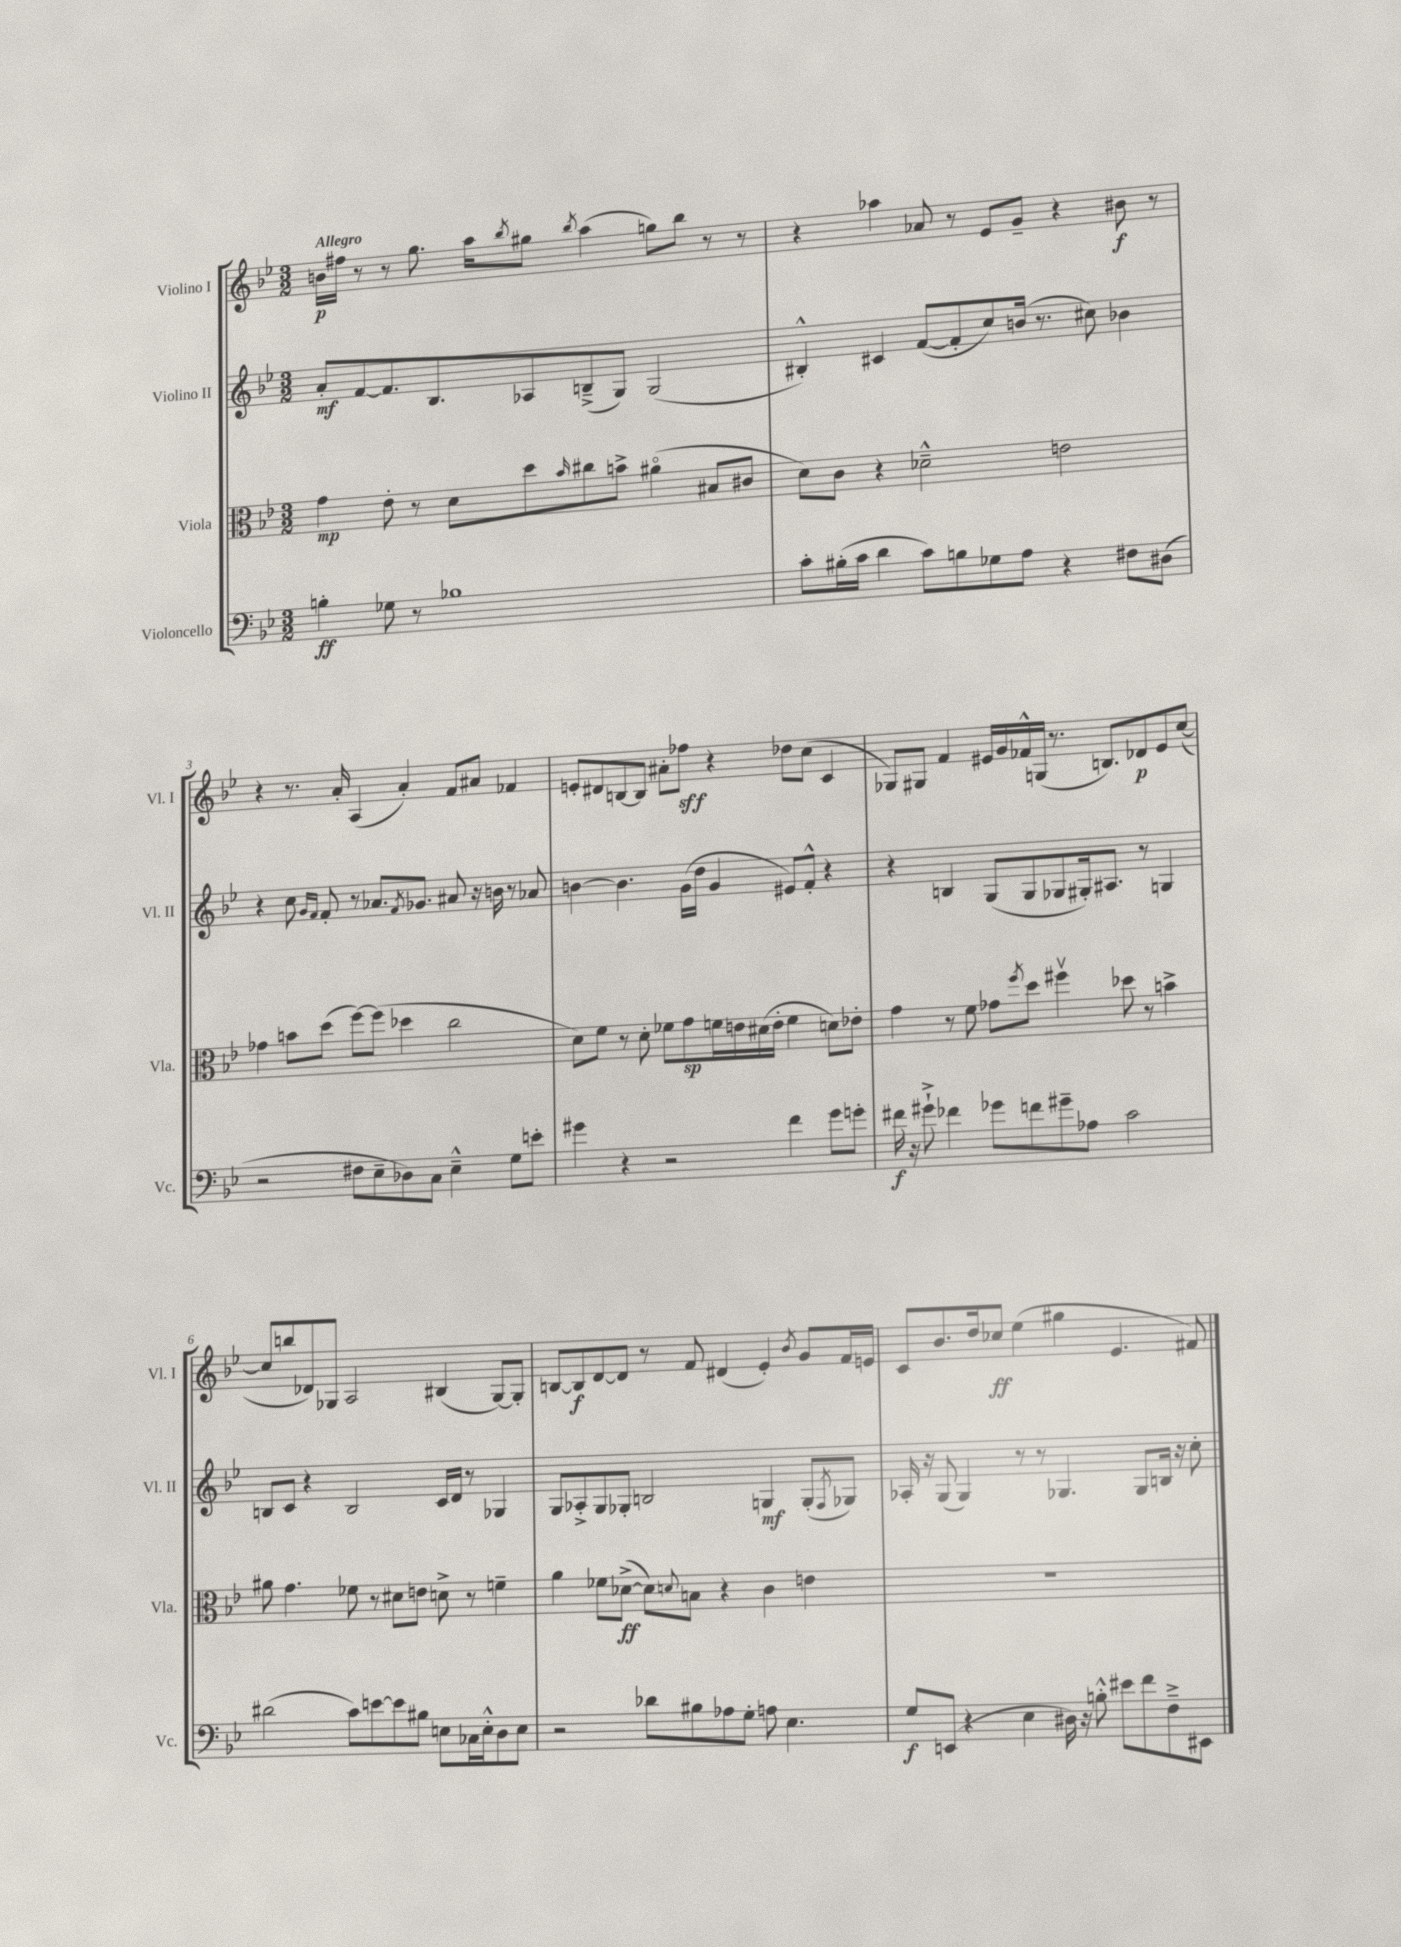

**kern	**kern	**kern	**kern
*staff4	*staff3	*staff2	*staff1
*clefF4	*clefC3	*clefG2	*clefG2
*k[b-e-]	*k[b-e-]	*k[b-e-]	*k[b-e-]
*M3/2	*M3/2	*M3/2	*M3/2
4B'\	4g\	8a'/L	16b\LL
.	.	.	16ff#\JJ
.	.	[8f/	8r
8G-\	8e-'\	8.f/]	8r
8r	8r	.	8.gg\
.	.	8.B-/	.
1B-	8d\L	.	.
.	.	.	16aa\LK
.	.	.	8qbb-/
.	8dd\	8A-/	8gg#\J
.	16qqb-/	.	8qbb-/
.	8cc#\	(8B~^/	(4aa\
.	8b^\J	8G/J)	.
.	(4a#o\	(2G/	8gg\L)
.	.	.	8bb-\J
.	8B#/L	.	8r
.	8c#/J	.	8r
=	=	=	=
8c'\L	8d\L)	4B#'^^/)	4r
(16B#'\L	8c\J	.	.
16c\JJ	.	.	.
4d\	4r	4c#/	4aa-\
8c\L)	2d-~^^\	([8f/L	8a-/
8B\	.	8f'/]	8r
8G-\	.	8cc/)	8e-/L
8A\J	.	(16b/Jk	8g~/J
.	.	8.r	.
4r	2e\	.	4r
.	.	8cc#\)	.
8F#\L	.	4b-\	8b#\
(8D#\J	.	.	8r
=	=	=	=
2r	4g-\	4r	4r
.	8b\L	8cc\	8.r
.	.	16qqg/LL	.
.	.	16qqf/JJ	.
.	(8dd\J	8f'/	.
.	.	.	16a'/
8F#\L	[8ff\L)	8r	(4A/
8E-~\	(8ff\]J	8.a-/L	.
8D-\)	4dd-\	.	4a'/)
.	.	8qf/	.
.	.	8.g-/J	.
8C\J	.	.	.
4E-~^^\	2cc\	8a#/	8f/L
.	.	16r	8a#/J
.	.	16b\	.
8G\L	.	8r	4f-/
8e'\J	.	8a-/	.
=	=	=	=
4g#\	8d\L)	[4b\	8e'/L
.	8f\J	.	8d#/
4r	8r	4.b\]	[8B/
.	8d'\	.	8B/]J
2r	8f-\L	.	8a#'\L
.	8g\	(16g\LL	8ff-\J
.	.	16dd\JJ	.
.	16f\L	4g/	4r
.	16e\	.	.
.	(16d#\	.	.
.	16e'\JJ	.	.
4f\	4f\	8e#/L)	8dd-\L
.	.	8f'^^/J	(8cc\J
8g#\L	8d\L)	4r	4c/
8g'\J	8e-'\J	.	.
=	=	=	=
16f#\	4g\	4r	8G-/L)
16r	.	.	.
8g#`^\	.	.	8G#/J
4f-\	8r	4B/	4f/
.	8f\	.	.
8g-\L	8g-\L	(8G/L	16e#/LL
.	.	.	16g/
.	8qff/	.	.
8f\	8dd\J	8G/	16f-^^/
.	.	.	(16G/JJ
8g#~\	4ff#v\	8G-/	8.r
8A-\J	.	16G#'/k)	.
.	.	8.A#/J	8.B/L)
2c\	8dd-\	.	.
.	8r	8r	8d-/
.	4b^\	4G/	8e#/
.	.	.	([8cc/J
=	=	=	=
(2d#\	8a#\	8B/L	8cc/]L
.	4.g\	8c/J	8bb/
.	.	4r	8d-/)
.	.	.	8G-/J
8c\L)	8f-\	2B/	2A/
[8e\	8r	.	.
8e\]	8d#\L	.	.
8B#\J	8e\J	.	.
8E\L	8d^\	16c/LL	(4B#/
.	.	16d/JJ	.
16C-\L	8r	8r	.
16E'^^\J	.	.	.
8D\	4f~\	4G-/	[8G-/L)
8E\J	.	.	8G-'/]J
=	=	=	=
2r	4a\	8G/L	[8B/L
.	.	8A-'^/	8B/]
.	8f-\L	8G/	[8d/
.	([8d-^\J	8G-'/J	8d/]J
8d-\L	8d-\]L)	2B/	8r
.	8qqd/	.	.
8B#\	8B\J	.	8f/
8A-\	4r	.	(4d#/
8G'\J	.	.	.
8A\	4c\	4G/	4e-'/)
4.E-\	.	.	.
.	.	.	8qb-/
.	4e\	(8G'/L	8g/L
.	.	8qF/	.
.	.	8G-/J)	16f/L
.	.	.	16e/JJ
=	=	=	=
8G/L	1.r	16A-'/	8c/L
.	.	16r	.
(8EE/J	.	(8G/	8.b-/
4r	.	4G/)	.
.	.	.	16dd/k
.	.	.	8cc-/J
4E-\	.	8r	(4ee-\
.	.	8r	.
16D#\)	.	4.G-/	4gg#\
16r	.	.	.
8B'^^\	.	.	.
8e#\L	.	.	4.e-/
8f\	.	8G-/L	.
8F~^\	.	16B/Jk	.
.	.	16r	.
8EE#\J	.	8cc'\	8f#/)
==	==	==	==
*-	*-	*-	*-
